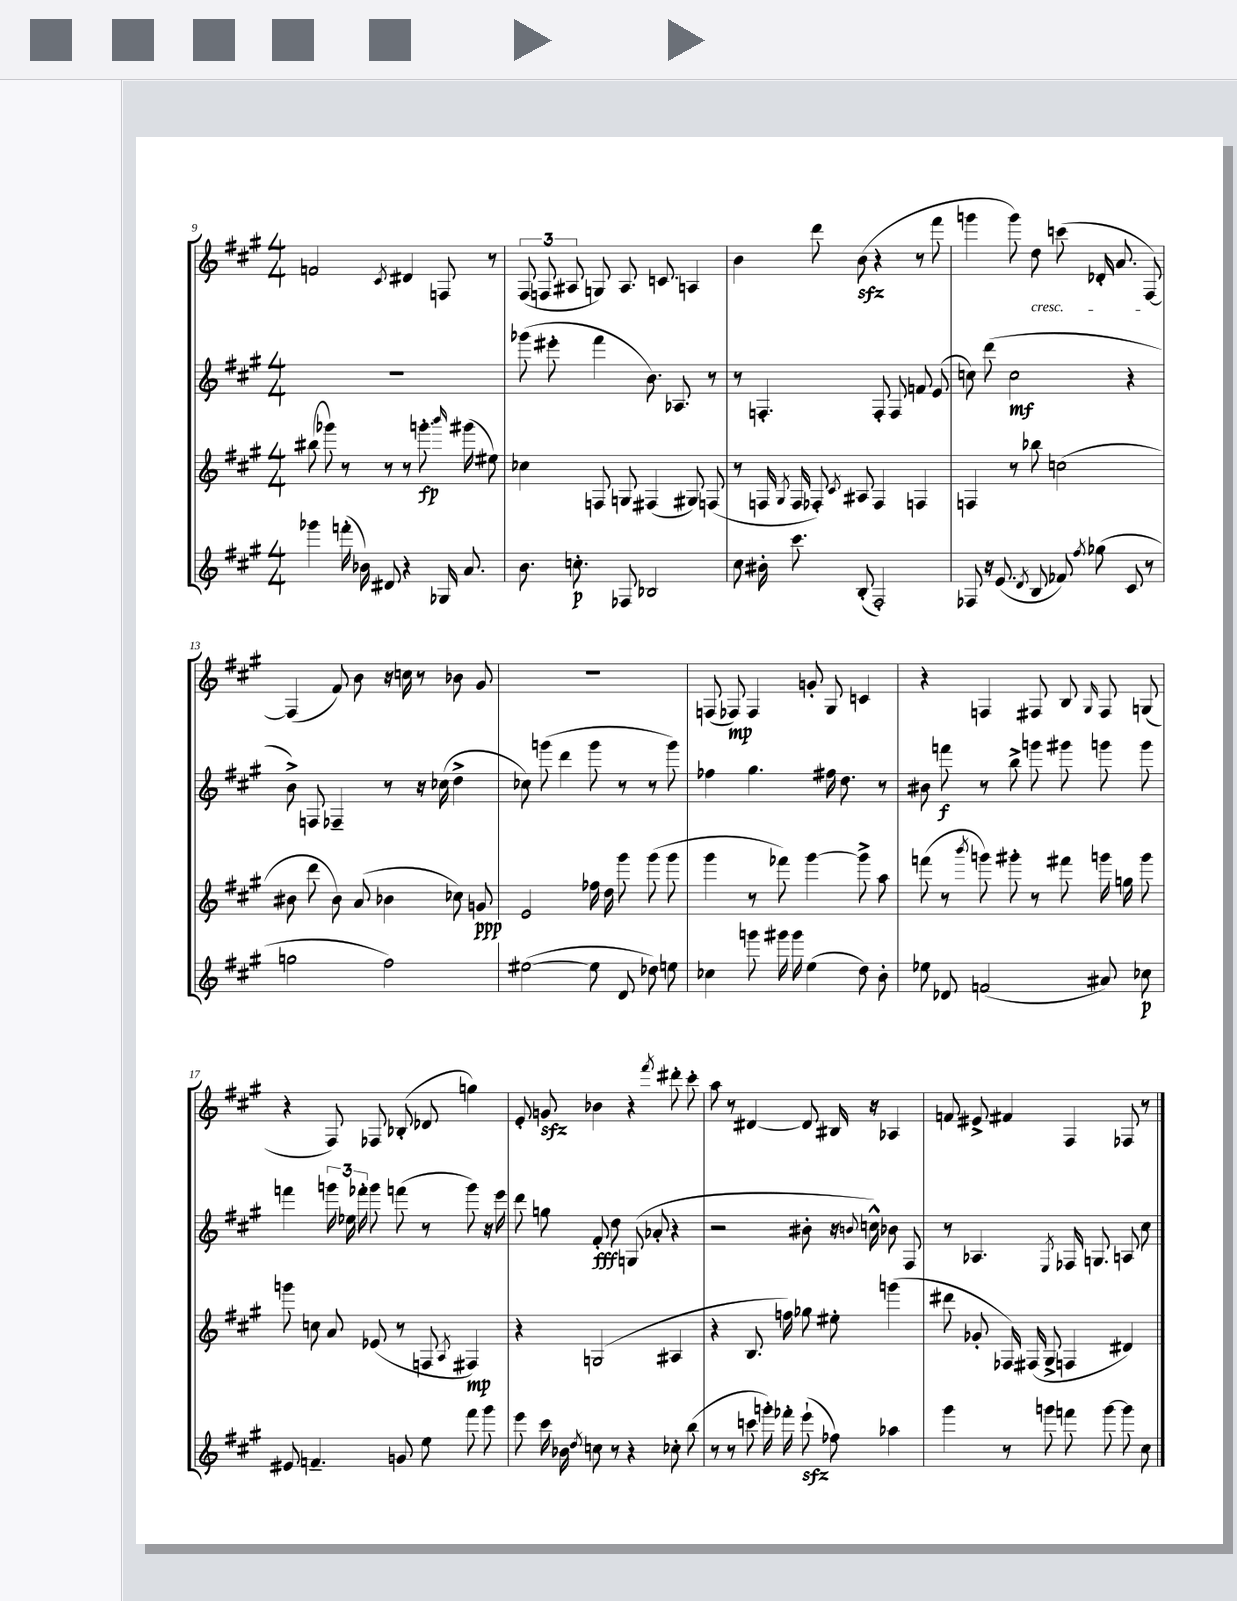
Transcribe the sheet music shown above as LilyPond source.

<<
\new StaffGroup <<
\new Staff = "s0" {
    \clef treble \key a \major \numericTimeSignature \time 4/4
    \autoBeamOff f'2 \acciaccatura { cis'8 } dis'4 f8 r8 |
    \tuplet 3/2 { fis8( f8 ais8 } g8) ais8. c'8. a4 |
    b'4 d'''8 b'8\sfz( r4 r8 fis'''8 |
    g'''4 g'''8) d''8\cresc c'''8( des'16-. a'8. fis8~\!) |
    fis4( fis'8) b'8 r16 c''16 r8 bes'8 gis'8 |
    R1 |
    f8( fes8\mp) fes4 g'8-. gis8 c'4 |
    r4 f4 fis8 b8 \grace { gis16 } fis8 g8( |
    r4 fis8) fes8 bes8-.( des'8 g''4) |
    e'8-. g'8\sfz bes'4 r4 \acciaccatura { fis'''8 } dis'''8-. cis'''8-. |
    a''8 r8 dis'4~ dis'8 bis16 r16 aes4 |
    f'8 eis'8-> fis'4 fis4 fes8 r8 \bar "|." |
}
\new Staff = "s1" {
    \clef treble \key a \major \numericTimeSignature \time 4/4
    \autoBeamOff R1 |
    ges'''8( eis'''8-. fis'''4 b'8.) aes8. r8 |
    r8 f4.-. f8-. f8 f'8 e'8( |
    c''8) d'''8( c''2\mf r4 |
    b'8->) f8 fes4-- r8 r16 ces''16( d''4-> |
    ces''8) g'''8( d'''4 g'''8 r8 r8 g'''8) |
    fes''4 gis''4. fis''16 d''8. r8 |
    bis'8 f'''8\f r8 b''8-> g'''8 gis'''8 g'''8 g'''8 |
    f'''4 \tuplet 3/2 { g'''16 ees''16 fes'''16-. } g'''8 f'''8( r8 g'''8) r16 e'''16 |
    d'''8 g''8 fis'8-.\fff d''8 g8( aes'8-. r4 |
    r2 bis'8-. r16 \appoggiatura { b'8 } c''16-^) bes'8 fis8 |
    r8 aes4. \acciaccatura { e8 } fes16 g8. a8 cis''8 \bar "|." |
}
\new Staff = "s2" {
    \clef treble \key a \major \numericTimeSignature \time 4/4
    \autoBeamOff bis''8( ges'''8) r8 r8 r8 g'''8.-.\fp \grace { b'''16 } gis'''16( eis''8) |
    ces''4 f8 g8 fis4( gis8) f8( |
    r8 f16 \acciaccatura { gis8 } f16 fes8-.) \acciaccatura { cis'8 } ais8 fes4 f4 |
    f4 r8 bes''8 c''2( |
    bis'8 d'''8 bis'8) a'8( bes'4 ces''8) g'8\ppp |
    e'2 fes''16 d''16 gis'''8 gis'''8( gis'''8 |
    gis'''4 r8 fes'''8) gis'''4~ gis'''8-> a''8 |
    f'''8( r8 \acciaccatura { b'''8 } g'''8) gis'''8-. r8 fis'''8 g'''16 g''16 g'''8 |
    g'''8 c''8 a'8 ees'8( r8 f8 \acciaccatura { a8 } fis4\mp) |
    r4 g2( ais4 |
    r4 b8. f''16) ges''8 eis''8-. g'''4( |
    dis'''8 ges'8-. fes16) fis16( gis8-> f4 dis'4) \bar "|." |
}
\new Staff = "s3" {
    \clef treble \key a \major \numericTimeSignature \time 4/4
    \autoBeamOff ges'''4 f'''16-.( bes'16) dis'8 r4 ges16 a'8. |
    b'8. c''8.-.\p fes8 bes2 |
    cis''8 bis'16-. cis'''8. b8-.( fis2-.) |
    fes8 r16 e'8.( \acciaccatura { d'8 } b8 fes'8) \acciaccatura { fis''8 } ges''8( cis'8 r8 |
    g''2 fis''2) |
    eis''2~( eis''8 d'8 des''8) e''8 |
    ces''4 g'''8 gis'''16 gis'''16 e''4( d''8) b'8-. |
    ees''8 des'8 f'2( ais'8) ces''8\p |
    eis'8 f'4.-- g'8 e''8 fis'''8 gis'''8 |
    e'''8 cis'''16 bes'16 \acciaccatura { d''8 } c''8 r8 r4 ces''8-. b''8( |
    r8 r8 c'''8 g'''16-.) fes'''16-. e'''8-!\sfz( fes''8) aes''4 |
    gis'''4 r8 g'''8 f'''8 g'''8~ g'''8 cis''8 \bar "|." |
}
>>
>>
\layout { \context { \Score currentBarNumber = #9 } }
